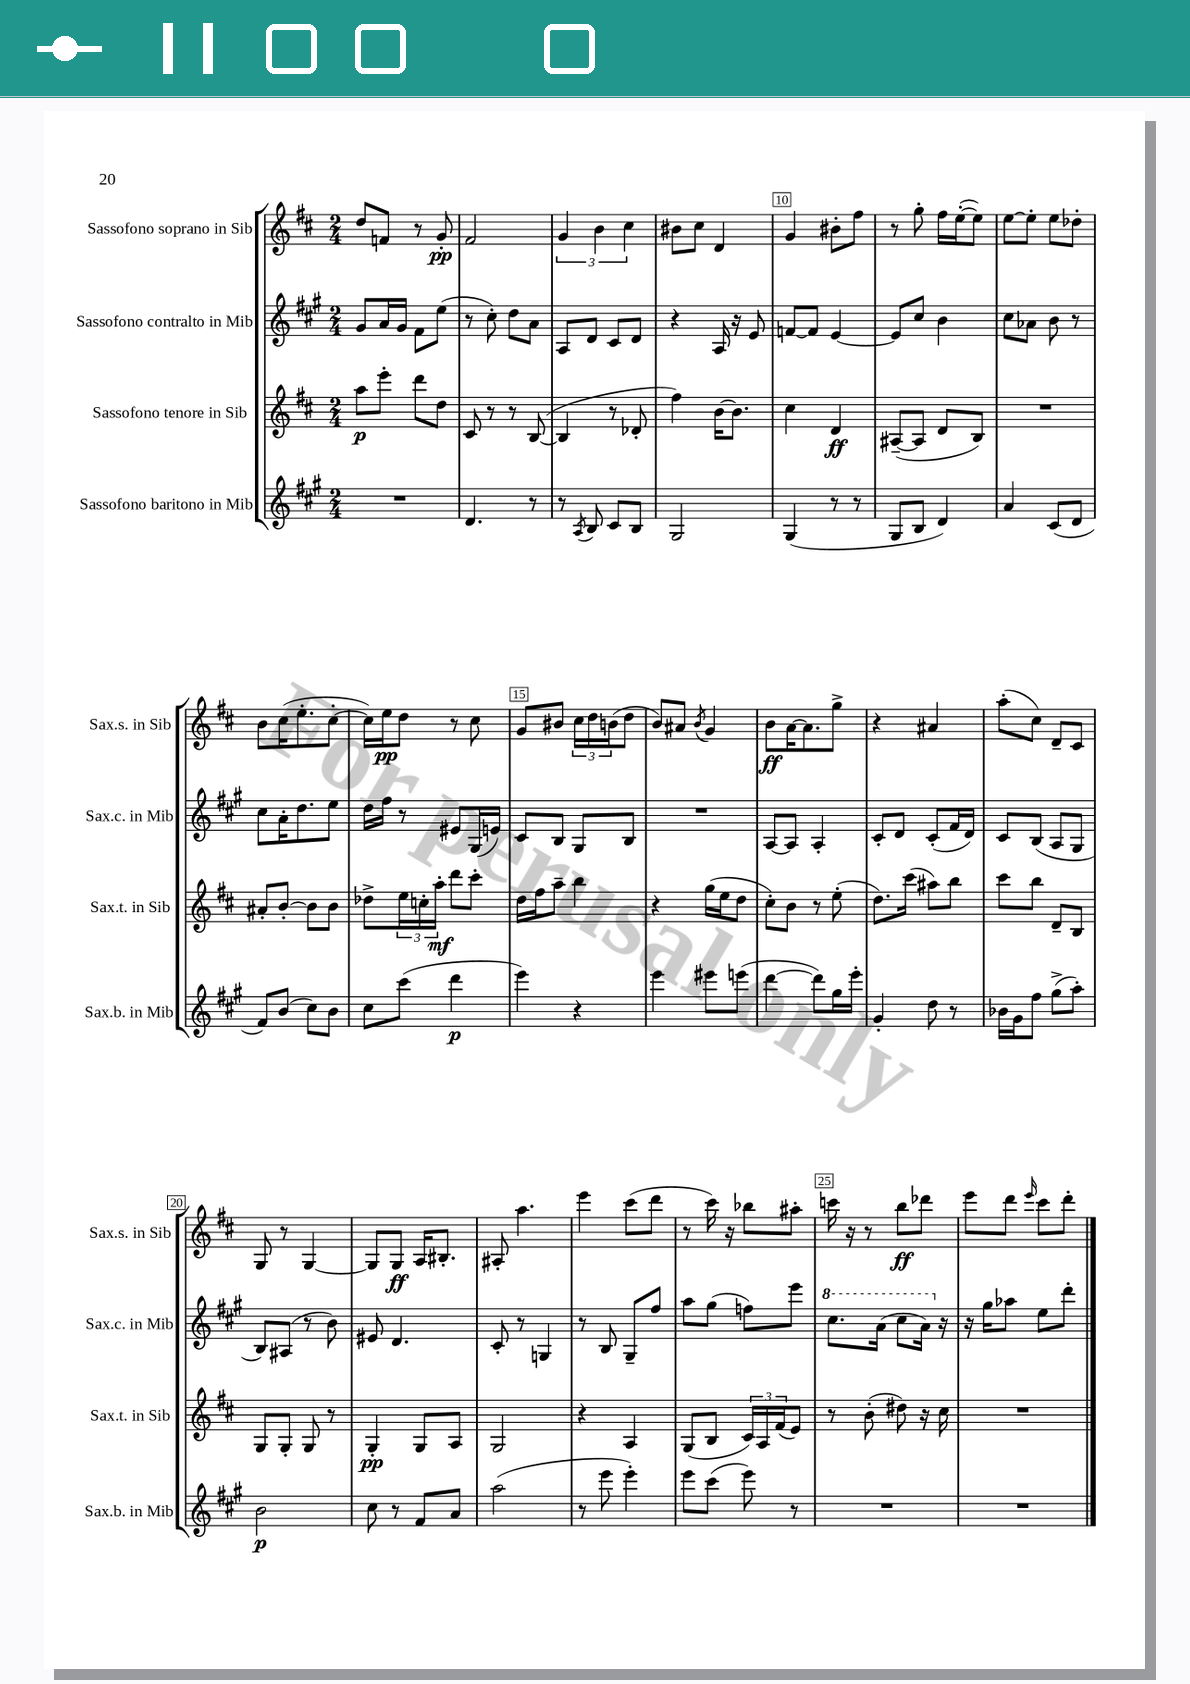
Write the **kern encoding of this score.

**kern	**dynam	**kern	**dynam	**kern	**kern	**dynam
*part4	*part4	*part3	*part3	*part2	*part1	*part1
*staff4	*staff4	*staff3	*staff3	*staff2	*staff1	*staff1
*I"Sassofono baritono in Mib	*	*I"Sassofono tenore in Sib	*	*I"Sassofono contralto in Mib	*I"Sassofono soprano in Sib	*
*I'Sax.b. in Mib	*	*I'Sax.t. in Sib	*	*I'Sax.c. in Mib	*I'Sax.s. in Sib	*
*clefG2	*	*clefG2	*	*clefG2	*clefG2	*
*k[f#c#g#]	*	*k[f#c#]	*	*k[f#c#g#]	*k[f#c#]	*
*M2/4	*	*M2/4	*	*M2/4	*M2/4	*
=6	=6	=6	=6	=6	=6	=6
2r	.	8aa\L	p	8g#/L	8dd/L	.
.	.	8eee'\J	.	16a/L	8fn/J	.
.	.	.	.	16g#/JJ	.	.
.	.	8ddd\L	.	8f#\L	8r	.
.	.	8dd\J	.	(8ee\J	8g'/	pp
=7	=7	=7	=7	=7	=7	=7
4.d/	.	8c#/	.	8r	2f#/	.
.	.	8r	.	8cc#'\)	.	.
.	.	8r	.	8dd\L	.	.
8r	.	([8B/	.	8a\J	.	.
=8	=8	=8	=8	=8	=8	=8
8r	.	4B/]	.	8A/L	6g/	.
8qA/	.	.	.	.	.	.
8B/	.	.	.	8d/J	.	.
.	.	.	.	.	6b\	.
8c#/L	.	8r	.	8c#/L	.	.
.	.	.	.	.	6cc#\	.
8B/J	.	8d-X'/	.	8d/J	.	.
=9	=9	=9	=9	=9	=9	=9
2G#/	.	4ff#\)	.	4r	8b#X\L	.
.	.	.	.	.	8cc#\J	.
.	.	[16b\KL	.	16A/	4d/	.
.	.	8.b\J]	.	16r	.	.
.	.	.	.	8e/	.	.
=10	=10	=10	=10	=10	=10	=10
(4G#/	.	4cc#\	.	[8fn/L	4g/	.
.	.	.	.	8f/J]	.	.
8r	.	4d/	ff	[4e/	8b#X'\L	.
8r	.	.	.	.	8ff#\J	.
=11	=11	=11	=11	=11	=11	=11
8G#/L	.	([8A#X~/L	.	8e/L]	8r	.
8B/J	.	8A#/J]	.	8cc#/J	8gg'\	.
4d/)	.	8d/L	.	4b\	16ff#\LL	.
.	.	.	.	.	([16ee'\J	.
.	.	8B/J)	.	.	8ee\J])	.
=12	=12	=12	=12	=12	=12	=12
4a/	.	2r	.	8cc#\L	[8ee\L	.
.	.	.	.	8a-X\J	8ee'\J]	.
(8c#/L	.	.	.	8b\	8ee\L	.
8d/J	.	.	.	8r	8dd-X'\J	.
!!LO:LB:g=z
=13	=13	=13	=13	=13	=13	=13
8f#/L)	.	8a#X'/L	.	8cc#\L	8b\L	.
(8b/J	.	[8b'/J	.	16a'\K	(16cc#\K	.
.	.	.	.	8.dd\	8.ee'\	.
8cc#\L)	.	8b\L]	.	.	.	.
8b\J	.	8b\J	.	8ee\J	[8cc#'\J	.
=14	=14	=14	=14	=14	=14	=14
8cc#\L	.	8dd-X^\L	.	16dd\LL	16cc#\LL])	.
.	.	.	.	16ff#\JJ	16ee\J	pp
(8ccc#\J	.	24ee\L	.	8r	8dd\J	.
.	.	24ccn'\	.	.	.	.
.	.	24aa'\JJ	mf	.	.	.
4ddd\	p	8ddd\L	.	8e#X/L	8r	.
.	.	8ccc#'\J	.	(16G#/L	8cc#\	.
.	.	.	.	16en/JJ)	.	.
=15	=15	=15	=15	=15	=15	=15
4eee\)	.	16dd\LL	.	8c#/L	8g/L	.
.	.	16ff#\J	.	.	.	.
.	.	8aa~\J	.	8B/J	8b#X/J	.
4r	.	4bb\	.	8G#/L	24cc#\LL	.
.	.	.	.	.	24dd\	.
.	.	.	.	.	(24bn\J	.
.	.	.	.	8B/J	8dd\J	.
=16	=16	=16	=16	=16	=16	=16
4eee\	.	4r	.	2r	8b/L)	.
.	.	.	.	.	8a#X/J	.
.	.	.	.	.	8qb/	.
8eee#X\L	.	(16gg\LL	.	.	4g/	.
.	.	16ee\J	.	.	.	.
(8eeen\J	.	8dd\J	.	.	.	.
=17	=17	=17	=17	=17	=17	=17
[4ddd\	.	8cc#'\L)	.	[8A/L	8b\L	ff
.	.	8b\J	.	8A/J]	[16a\K	.
.	.	.	.	.	8.a\]	.
8ddd\L])	.	8r	.	4A'/	.	.
16gg#\L	.	(8ee'\	.	.	8gg^\J	.
16eee'\JJ	.	.	.	.	.	.
=18	=18	=18	=18	=18	=18	=18
4g#'/	.	8.dd\L)	.	8c#'/L	4r	.
.	.	.	.	8d/J	.	.
.	.	(16ccc#\Jk	.	.	.	.
8dd\	.	8aa#X\L)	.	(8c#'/L	4a#X/	.
8r	.	8bb\J	.	16f#/L	.	.
.	.	.	.	16d/JJ)	.	.
=19	=19	=19	=19	=19	=19	=19
16b-X\LL	.	8ccc#\L	.	8c#/L	(8aa'\L	.
16g#\J	.	.	.	.	.	.
8ff#\J	.	8bb\J	.	(8B/J	8cc#\J)	.
(8gg#^\L	.	8d~/L	.	8A/L	8d~/L	.
8aa'\J)	.	8B/J	.	8G#/J	8c#/J	.
!!LO:LB:g=z
=20	=20	=20	=20	=20	=20	=20
2b\	p	8G/L	.	8B/L)	8G/	.
.	.	8G'/J	.	(8A#X/J	8r	.
.	.	8G/	.	8r	[4G/	.
.	.	8r	.	8b\)	.	.
=21	=21	=21	=21	=21	=21	=21
8cc#\	.	4G'/	pp	8e#X/	8G/L]	.
8r	.	.	.	4.d/	8G/J	ff
8f#/L	.	8G/L	.	.	16A/KL	.
.	.	.	.	.	8.B#X'/J	.
8a/J	.	8A/J	.	.	.	.
=22	=22	=22	=22	=22	=22	=22
(2aa\	.	2G/	.	8c#'/	8A#X'/	.
.	.	.	.	8r	4.aa\	.
.	.	.	.	4Gn/	.	.
=23	=23	=23	=23	=23	=23	=23
8r	.	4r	.	8r	4eee\	.
8eee\	.	.	.	8B/	.	.
4eee'\)	.	4A/	.	8G#~/L	(8ccc#\L	.
.	.	.	.	8ff#/J	8ddd\J	.
=24	=24	=24	=24	=24	=24	=24
8eee\L	.	(8G/L	.	8aa\L	8r	.
(8ccc#\J	.	8B/J	.	(8gg#\J	16ccc#\)	.
.	.	.	.	.	16r	.
8eee\)	.	24c#/LL)	.	8ffn\L)	8bb-X\L	.
.	.	24A/	.	.	.	.
.	.	(24f#/J	.	.	.	.
8r	.	8e/J)	.	8eee\J	8aa#X'\J	.
=25	=25	=25	=25	=25	=25	=25
*	*	*	*	*8va	*	*
2r	.	8r	.	8.ccc#\L	16cccn\	.
.	.	.	.	.	16r	.
.	.	(8b'\	.	.	8r	.
.	.	.	.	(16aa\Jk	.	.
.	.	8dd#X\)	.	8ccc#\L	8bb\L	ff
.	.	16r	.	16aa\Jk)	8ddd-X\J	.
*	*	*	*	*X8va	*	*
.	.	16cc#\	.	16r	.	.
=26	=26	=26	=26	=26	=26	=26
2r	.	2r	.	16r	8eee\L	.
.	.	.	.	16gg#\KL	.	.
.	.	.	.	8aa-X\J	8ddd\J	.
.	.	.	.	.	16qqeee/	.
.	.	.	.	8ee\L	8ccc#\L	.
.	.	.	.	8ddd'\J	8ddd'\J	.
==	==	==	==	==	==	==
*-	*-	*-	*-	*-	*-	*-
